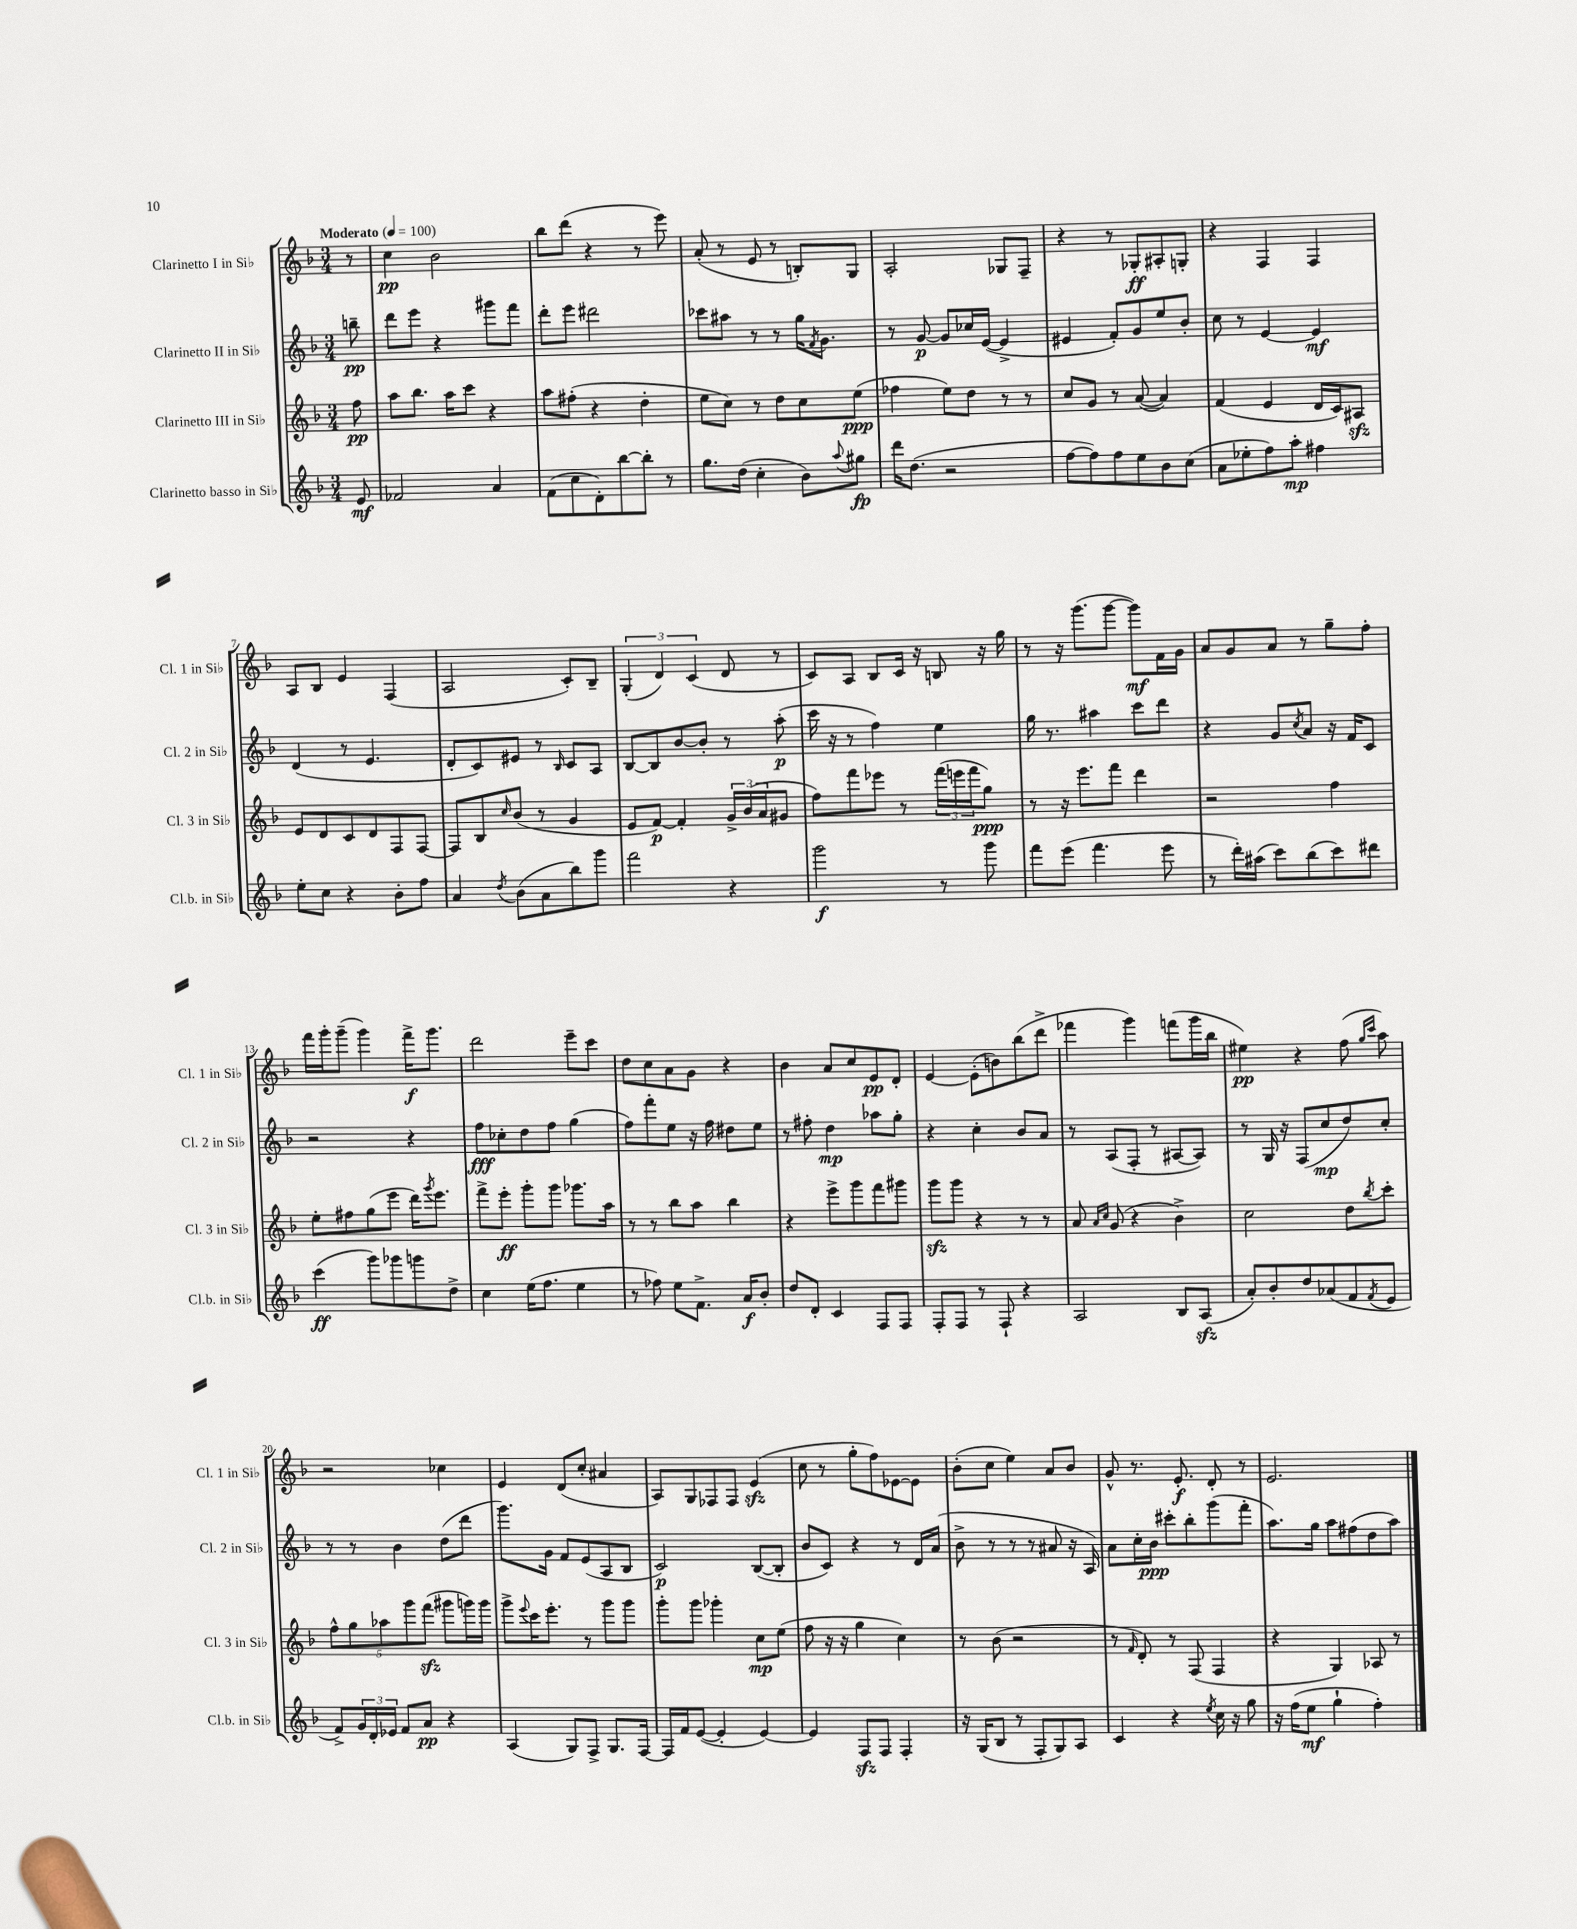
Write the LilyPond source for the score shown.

<<
\new StaffGroup <<
\new Staff = "s0" \with { instrumentName = "Clarinetto I in Sib" shortInstrumentName = "Cl. 1 in Sib" } {
    \clef treble \key f \major \numericTimeSignature \time 3/4 \partial 8 \tempo "Moderato" 4 = 100
    r8 |
    c''4\pp bes'2 |
    bes''8 d'''8( r4 r8 e'''8) |
    a'8-.( r8 e'8 r8 b8-.) g8 |
    a2-. ges8 f8-- |
    r4 r8 ges8-.\ff ais8-. g8-. |
    r4 f4 f4 |
    a8 bes8 e'4 f4( |
    a2 c'8-.) bes8-- |
    \tuplet 3/2 { g4-.( d'4) c'4( } d'8 r8 |
    c'8) a8 bes8 c'16 r16 b8 r16 g''16 |
    r8 r16 g'''8.( g'''8~ g'''8\mf) f'16 g'16 |
    a'8 g'8 a'8 r8 g''8-- f''8-. |
    f'''16 g'''16-. g'''8--( g'''4) f'''16->\f g'''8. |
    d'''2 e'''8-- c'''8 |
    d''8 c''8 a'8 g'8 r4 |
    bes'4 a'8 c''8 e'8\pp d'8-. |
    e'4~ e'8-.( b'8) bes''8( d'''8-> |
    fes'''4 g'''4) f'''8( g'''16 bes''16 |
    eis''4\pp) r4 f''8( \grace { g''16 c'''16 } a''8) |
    r2 ces''4 |
    e'4 d'8( c''8-. ais'4 |
    a8) g8 fes8 fes8 e'4\sfz( |
    c''8 r8 g''8-. f''8) ees'8~ ees'8 |
    bes'8-.( c''8 e''4) a'8 bes'8 |
    g'8-^ r8. e'8.-.\f d'8-. r8 |
    e'2. \bar "|." |
}
\new Staff = "s1" \with { instrumentName = "Clarinetto II in Sib" shortInstrumentName = "Cl. 2 in Sib" } {
    \clef treble \key f \major \numericTimeSignature \time 3/4 \partial 8
    b''8--\pp |
    d'''8 e'''8 r4 gis'''8 f'''8 |
    d'''8-. e'''8 dis'''2 |
    ces'''8 ais''8 r8 r8 g''16 \acciaccatura { f'8 } g'8. |
    r8 g'8~\p g'8 ces''16 e'16~( e'4-> |
    eis'4 f'8-.) g'8 e''8 bes'8-. |
    c''8 r8 e'4~ e'4\mf |
    d'4( r8 e'4. |
    d'8-. c'8) eis'8 r8 \grace { bes16 } c'8 a8 |
    bes8~ bes8 bes'8~ bes'8-. r8 a''8-.\p( |
    c'''16 r16 r8 f''4) e''4 |
    g''16 r8. ais''4 c'''8 d'''8 |
    r4 g'8 \acciaccatura { c''8 } a'8 r16 f'16 c'8 |
    r2 r4 |
    f''8\fff ces''8-. d''8 f''8 g''4( |
    f''8) f'''8-. e''8 r16 f''16 dis''8 e''8 |
    r8 fis''8-. d''4\mp aes''8 g''8-. |
    r4 c''4-. bes'8 a'8 |
    r8 a8( f8-. r8 ais8~ ais8) |
    r8 g16 r16 f8( c''8\mp d''8) c''8-. |
    r8 r8 bes'4 d''8( d'''8 |
    g'''8.) g'16 f'8 e'8( a8 bes8 |
    c'2\p) bes8~( bes8-. |
    bes'8 c'8) r4 r8 d'16 a'16( |
    bes'8-> r8 r8 r8 ais'8 r16 a16) |
    a'8 c''16-. bes'16\ppp cis'''8-. bes''8-. g'''8( f'''8-. |
    a''8.) g''16 a''8 fis''8( d''8 a''8) \bar "|." |
}
\new Staff = "s2" \with { instrumentName = "Clarinetto III in Sib" shortInstrumentName = "Cl. 3 in Sib" } {
    \clef treble \key f \major \numericTimeSignature \time 3/4 \partial 8
    f''8\pp |
    a''8 bes''8. a''16 c'''8 r4 |
    a''8 fis''8-.( r4 d''4-. |
    e''8 c''8) r8 d''8 c''8 e''8\ppp( |
    fes''4 e''8) d''8 r8 r8 |
    c''8 g'8 r8 a'8~( a'4) |
    f'4( e'4 d'16 c'16) ais8\sfz |
    e'8 d'8 c'8 d'8 f8 f8~ |
    f8 bes8 \grace { c''16 } bes'8( r8 g'4 |
    e'8 f'8~\p) f'4-. \tuplet 3/2 { g'16-> bes'16( a'16 } gis'8 |
    f''8) f'''8 ees'''8 r8 \tuplet 3/2 { f'''16( e'''16 f'''16 } g''8\ppp) |
    r8 r16 e'''8. f'''8 d'''4 |
    r2 f''4 |
    e''8-. fis''8 g''8( e'''8 d'''16) \acciaccatura { g'''8 } e'''8. |
    f'''8-> e'''8-.\ff g'''8-. g'''8 ges'''8. a''16 |
    r8 r8 bes''8 a''8 bes''4 |
    r4 e'''8-> g'''8 f'''8 gis'''8 |
    g'''8\sfz g'''8 r4 r8 r8 |
    a'8 \grace { a'16 c''16 } g'8( r4 bes'4->) |
    c''2 d''8 \acciaccatura { bes''8 } c'''8-. |
    \tuplet 5/4 { f''8-^ g''8 aes''8 g'''8 f'''8\sfz( } gis'''8 g'''16) g'''16 |
    g'''8-> \appoggiatura { e'''8 } c'''16 e'''8.-. r8 g'''8 g'''8 |
    g'''8-. g'''8 ges'''4-. c''8\mp e''8( |
    f''8 r16 r16 g''4 c''4) |
    r8 bes'8( r2 |
    r8 \grace { f'16 } d'8-.) r8 f8( f4 |
    r4 g4) aes8 r8 \bar "|." |
}
\new Staff = "s3" \with { instrumentName = "Clarinetto basso in Sib" shortInstrumentName = "Cl.b. in Sib" } {
    \clef treble \key f \major \numericTimeSignature \time 3/4 \partial 8
    e'8\mf |
    fes'2 a'4 |
    f'8( c''8 d'8-.) bes''8~ bes''8-. r8 |
    g''8. d''16( c''4-. bes'8) \appoggiatura { a''8 } gis''8\fp |
    d'''16 d''8.( r2 |
    f''8~ f''8) f''8 e''8 bes'8 c''8( |
    a'8 ees''8-. f''8) a''8-.\mp fis''4 |
    e''8-. c''8 r4 bes'8-. f''8 |
    a'4 \acciaccatura { d''8 } bes'8( a'8 bes''8) g'''8 |
    f'''2 r4 |
    g'''2\f r8 g'''8 |
    f'''8 e'''8( f'''4. e'''8 |
    r8 d'''16-.) ais''16( c'''8) bes''8( c'''8) dis'''8 |
    c'''4\ff( g'''8) ges'''8 g'''8 d''8-> |
    c''4 e''16( f''8. e''4 |
    r8 fes''8) e''8 f'8.-> a'16\f bes'8-. |
    d''8 d'8-. c'4 f8 f8 |
    f8-. f8 r8 f8-! r4 |
    a2 bes8 a8\sfz( |
    a'8-.) bes'8-. d''8 aes'8( f'8 \acciaccatura { f'8 } e'8 |
    f'8->) \tuplet 3/2 { g'16 d'16-. ees'16 } f'8 a'8\pp r4 |
    a4( g8) f8-> g8. f16~ |
    f16 f'16 e'8~( e'4-. e'4~) |
    e'4 f8\sfz f8 f4-. |
    r16 g16( bes8 r8 f8-. g8) a8 |
    c'4 r4 \acciaccatura { e''8 } c''16 r16 g''8 |
    r16 f''16( e''8\mf g''4-! f''4-.) \bar "|." |
}
>>
>>
